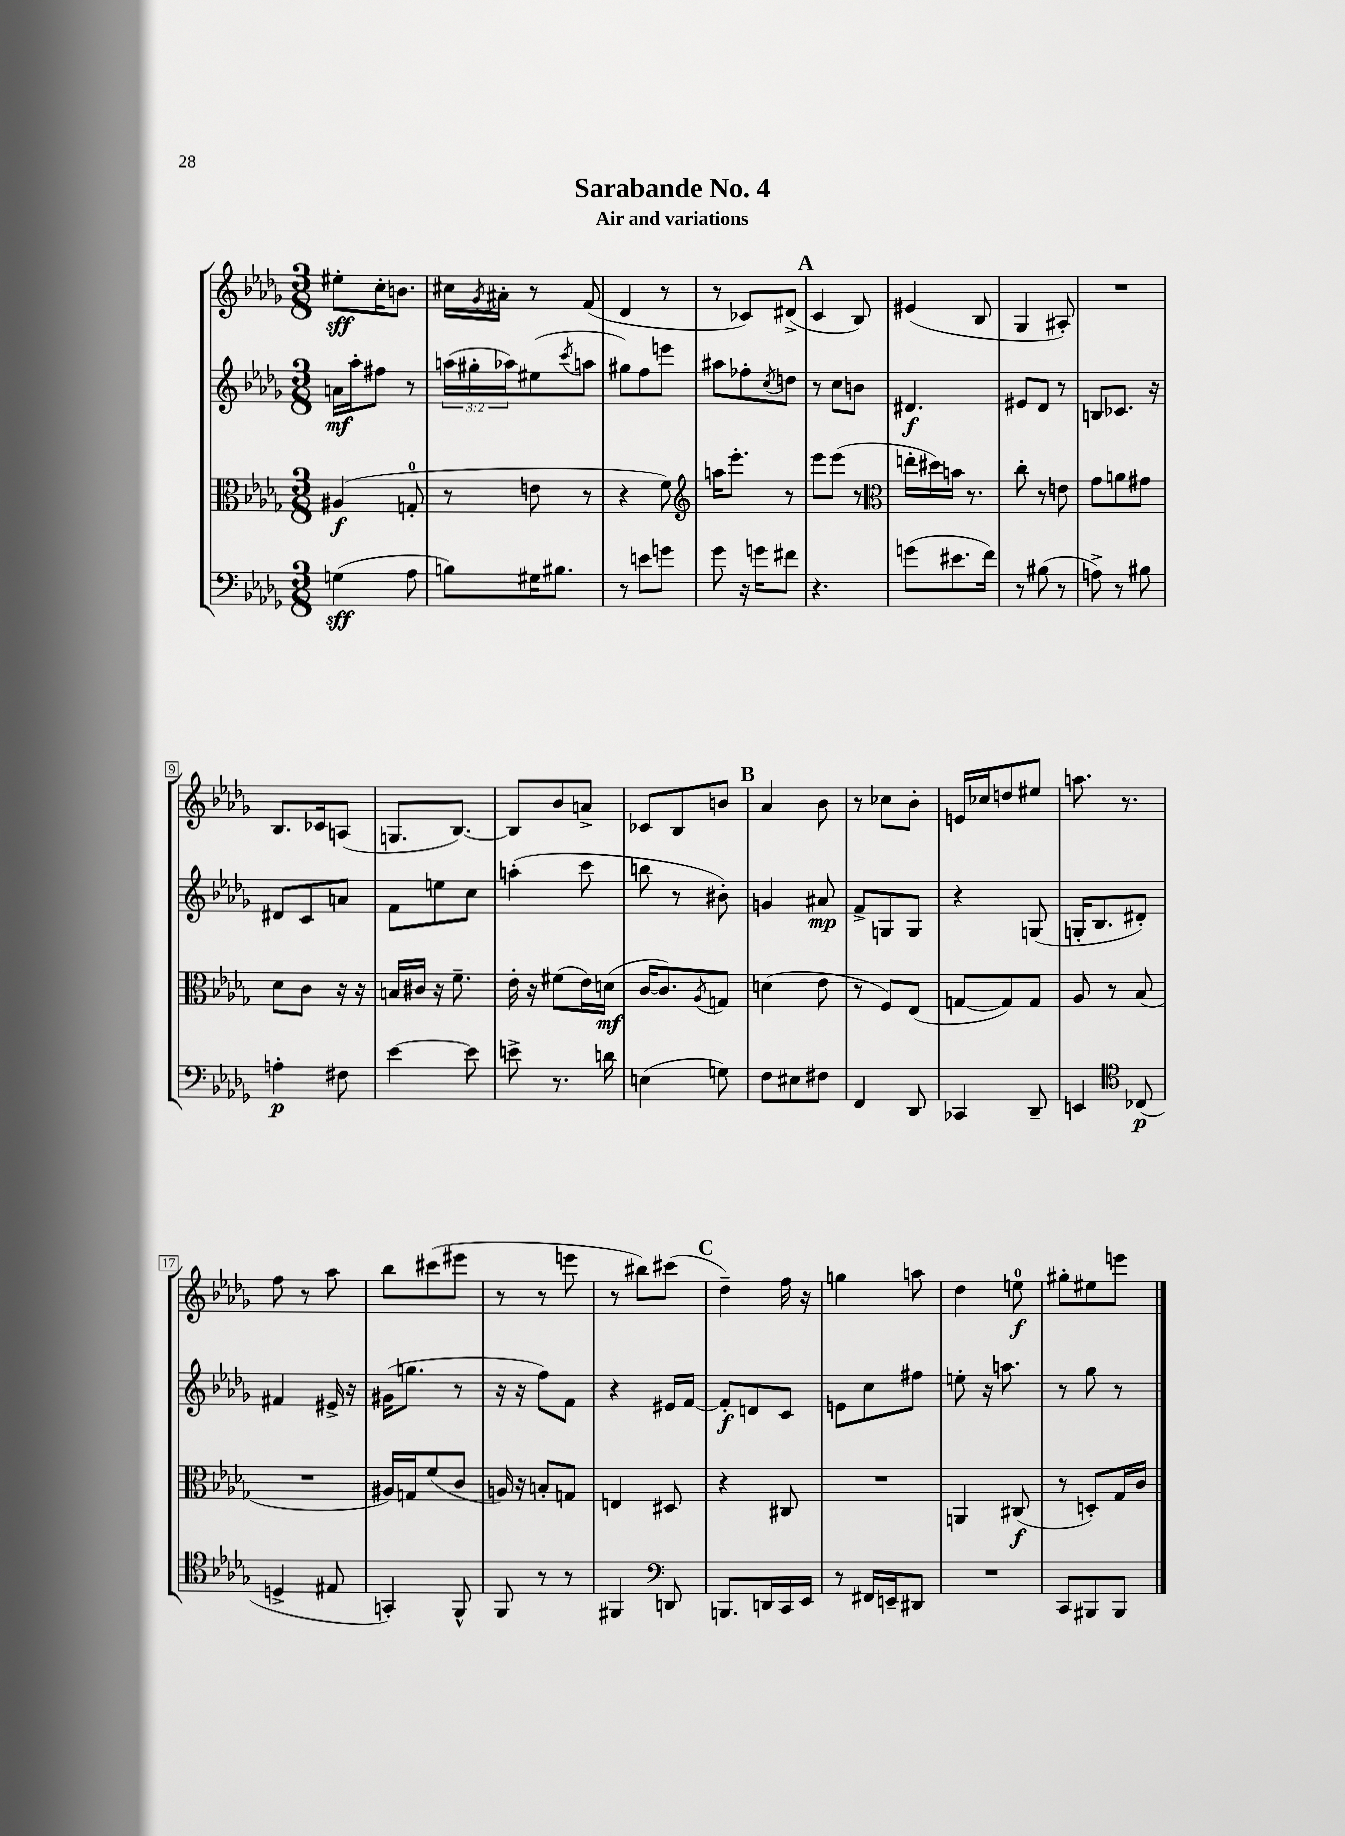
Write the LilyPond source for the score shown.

\header { title = "Sarabande No. 4" subtitle = "Air and variations" }
<<
\new StaffGroup <<
\new Staff = "s0" {
    \clef treble \key des \major \numericTimeSignature \time 3/8
    eis''8-.\sff c''16-. b'8. |
    cis''16 \acciaccatura { ges'8 } ais'16-. r8 f'8( |
    des'4 r8 |
    r8 ces'8) dis'8->( |
    \mark \markup { \bold "A" } c'4 bes8) |
    eis'4( bes8 |
    ges4 ais8-.) |
    R4. |
    bes8. ces'16 a8( |
    g8. bes8.~) |
    bes8 bes'8 a'8-> |
    ces'8 bes8 b'8 |
    \mark \markup { \bold "B" } aes'4 bes'8 |
    r8 ces''8 bes'8-. |
    e'16 ces''16 d''8 eis''8 |
    a''8. r8. |
    f''8 r8 aes''8 |
    bes''8 cis'''8( eis'''8 |
    r8 r8 e'''8 |
    r8 bis''8) cis'''8( |
    \mark \markup { \bold "C" } des''4--) f''16 r16 |
    g''4 a''8 |
    des''4 e''8-0\f |
    gis''8-. eis''8 e'''8 \bar "|." |
}
\new Staff = "s1" {
    \clef treble \key des \major \numericTimeSignature \time 3/8 \override Staff.TupletNumber.text = #tuplet-number::calc-fraction-text
    a'16\mf aes''16-. fis''8 r8 |
    \tuplet 3/2 { a''16( gis''16-. aes''16) } eis''8( \acciaccatura { c'''8 } a''8 |
    gis''8) f''8 e'''8 |
    ais''8 fes''8-. \acciaccatura { c''8 } d''8 |
    \mark \markup { \bold "A" } r8 c''8 b'8 |
    dis'4.\f |
    eis'8 des'8 r8 |
    b8 ces'8. r16 |
    dis'8 c'8 a'8 |
    f'8 e''8 c''8 |
    a''4-.( c'''8 |
    b''8 r8 bis'8-.) |
    \mark \markup { \bold "B" } g'4 ais'8\mp |
    f'8-> g8 g8 |
    r4 g8( |
    g16-. bes8. dis'8-.) |
    fis'4 eis'16-> r16 |
    gis'16( g''8. r8 |
    r16 r16 f''8) f'8 |
    r4 eis'16 f'16~ |
    \mark \markup { \bold "C" } f'8-.\f d'8 c'8 |
    e'8 c''8 fis''8 |
    e''8-. r16 a''8. |
    r8 ges''8 r8 \bar "|." |
}
\new Staff = "s2" {
    \clef alto \key des \major \numericTimeSignature \time 3/8
    ais4\f( g8-0-. |
    r8 e'8 r8 |
    r4 f'8) |
    \clef treble a''16 ees'''8.-. r8 |
    \mark \markup { \bold "A" } ees'''8 ees'''8( r8 |
    \clef alto e''16-. dis''16) b'16 r8. |
    c''8-. r8 e'8 |
    ges'8 a'8 gis'8 |
    des'8 c'8 r16 r16 |
    b16 cis'16 r16 f'8.-- |
    ees'16-. r16 fis'8( ees'16) d'16\mf( |
    c'16~ c'8.) \acciaccatura { aes8 } g8 |
    \mark \markup { \bold "B" } d'4( ees'8 |
    r8 f8) ees8( |
    g8~ g8) g8 |
    aes8 r8 bes8( |
    R4. |
    ais16) g16 f'8( c'8 |
    a16) r16 b8-. g8 |
    e4 dis8 |
    \mark \markup { \bold "C" } r4 cis8 |
    R4. |
    a,4 cis8\f( |
    r8 d8-.) ges16 c'16 \bar "|." |
}
\new Staff = "s3" {
    \clef bass \key des \major \numericTimeSignature \time 3/8
    g4\sff( aes8 |
    b8) gis16 bis8. |
    r8 e'8 g'8 |
    ges'8 r16 g'16 fis'8 |
    \mark \markup { \bold "A" } r4. |
    g'8( eis'8. f'16) |
    r8 bis8( r8 |
    a8->) r8 bis8 |
    a4-.\p fis8 |
    ees'4~ ees'8 |
    e'8-> r8. d'16 |
    e4( g8) |
    \mark \markup { \bold "B" } f8 eis8 fis8 |
    f,4 des,8 |
    ces,4 des,8-- |
    e,4 \clef tenor ces8\p( |
    d4-> eis8 |
    g,4-.) f,8-^ |
    f,8 r8 r8 |
    fis,4 \clef bass d,8 |
    \mark \markup { \bold "C" } b,,8. d,16 c,16 ees,16 |
    r8 fis,16 e,16-- dis,8 |
    R4. |
    c,8 bis,,8 bis,,8 \bar "|." |
}
>>
>>
\layout { \context { \Score \override BarNumber.stencil = #(make-stencil-boxer 0.1 0.3 ly:text-interface::print) } }
